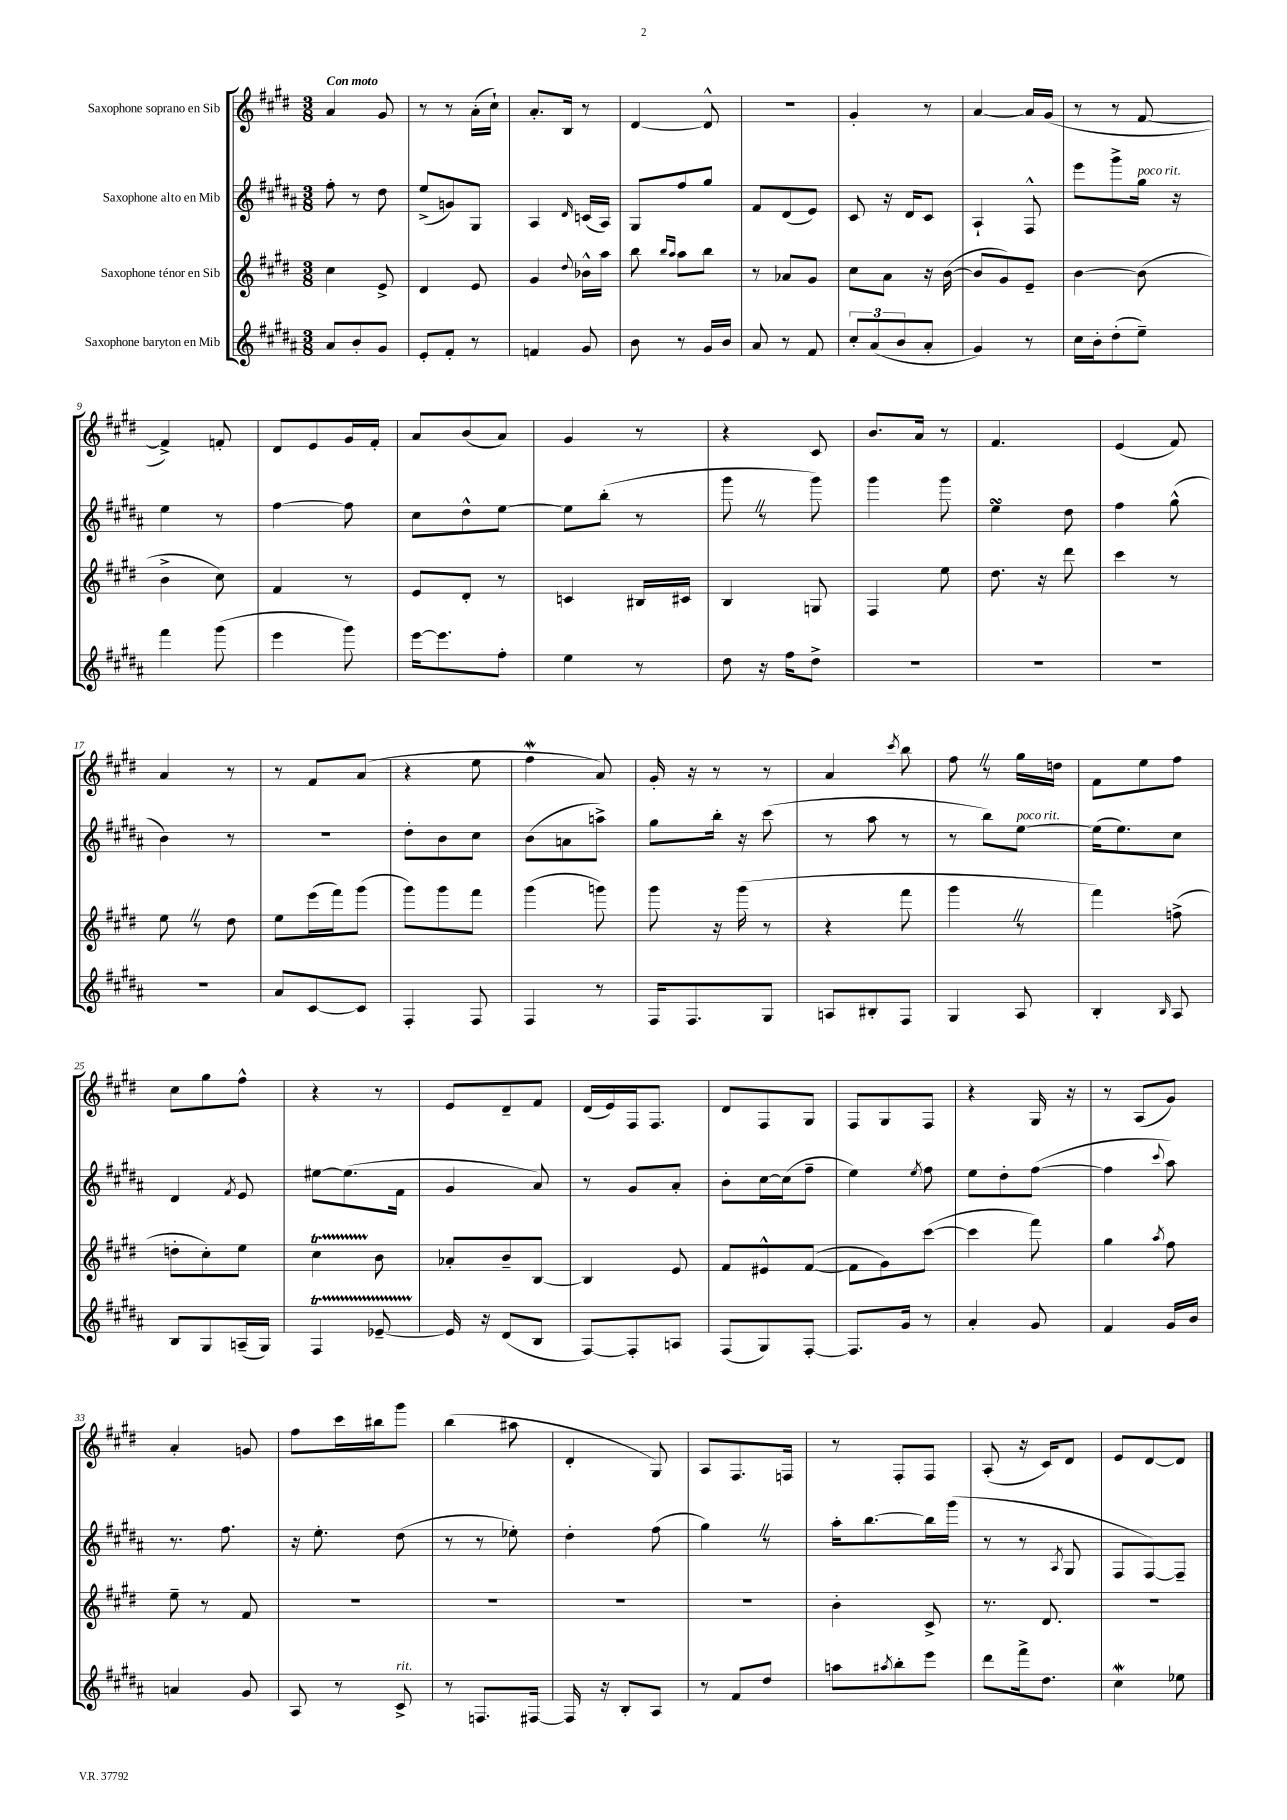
<<
\new StaffGroup <<
\new Staff = "s0" \with { instrumentName = "Saxophone soprano en Sib" } {
    \clef treble \key e \major \numericTimeSignature \time 3/8 \tempo "Con moto"
    a'4 gis'8 |
    r8 r8 a'16-.( cis''16-!) |
    a'8.-. b16 r8 |
    dis'4~ dis'8-^ |
    R4. |
    gis'4-. r8 |
    a'4~ a'16 gis'16( |
    r8 r8 fis'8~ |
    fis'4->) f'8-. |
    dis'8 e'8 gis'16 fis'16-. |
    a'8 b'8( a'8) |
    gis'4 r8 |
    r4 cis'8 |
    b'8. a'16 r8 |
    fis'4. |
    e'4( fis'8) |
    a'4 r8 |
    r8 fis'8 a'8( |
    r4 e''8 |
    fis''4\mordent a'8) |
    gis'16-. r16 r8 r8 |
    a'4 \acciaccatura { cis'''8 } b''8 |
    fis''8 \once \override BreathingSign.text = \markup { \musicglyph "scripts.caesura.straight" } \breathe r8 gis''16 d''16 |
    fis'8 e''8 fis''8 |
    cis''8 gis''8 fis''8-^ |
    r4 r8 |
    e'8 dis'8-- fis'8 |
    dis'16( e'16) fis16 fis8. |
    dis'8 fis8 gis8 |
    fis8 gis8 fis8 |
    r4 gis16 r16 |
    r8 a8( gis'8) |
    a'4-. g'8 |
    fis''8 cis'''16 bis''16 gis'''8 |
    b''4( ais''8 |
    dis'4-. gis8) |
    a8 fis8. f16 |
    r8 fis8-. fis8 |
    a8-.( r16 cis'16) dis'8 |
    e'8 dis'8~ dis'8 \bar "|." |
}
\new Staff = "s1" \with { instrumentName = "Saxophone alto en Mib" } {
    \clef treble \key b \major \numericTimeSignature \time 3/8
    fis''8-. r8 dis''8 |
    e''8->( g'8) gis8 |
    ais4 \grace { dis'16 } c'16( ais16) |
    gis8 fis''8 gis''8 |
    fis'8 dis'8( e'8) |
    cis'8 r16 dis'16 cis'8 |
    ais4-! fis8-^ |
    e'''8 gis'''8-> gis''16^\markup { \italic "poco rit." } r16 |
    e''4 r8 |
    fis''4~ fis''8 |
    cis''8 dis''8-^ e''8~ |
    e''8 b''8-.( r8 |
    gis'''8 \once \override BreathingSign.text = \markup { \musicglyph "scripts.caesura.straight" } \breathe r8 gis'''8) |
    gis'''4 gis'''8 |
    e''4\turn dis''8 |
    fis''4 gis''8-^( |
    b'4) r8 |
    R4. |
    dis''8-. b'8 cis''8 |
    b'8( a'8 a''8->) |
    gis''8 b''16-. r16 cis'''8( |
    r8 ais''8 r8 |
    r8 b''8) e''8~^\markup { \italic "poco rit." } |
    e''16( e''8.) cis''8 |
    dis'4 \acciaccatura { fis'8 } e'8 |
    eis''8~ eis''8.( fis'16 |
    gis'4 ais'8) |
    r8 gis'8 ais'8-. |
    b'8-. cis''16~ cis''16( fis''8-- |
    e''4) \acciaccatura { e''8 } fis''8 |
    e''8 dis''8-. fis''8~( |
    fis''4 \appoggiatura { cis'''8 } ais''8) |
    r8. fis''8. |
    r16 e''8.-. dis''8( |
    r8 r8 ees''8-.) |
    dis''4-. fis''8( |
    gis''4) \once \override BreathingSign.text = \markup { \musicglyph "scripts.caesura.straight" } \breathe r8 |
    ais''16-. b''8.~ b''16 gis'''16( |
    r8 r8 \acciaccatura { ais8 } gis8 |
    fis8 fis8~) fis8-- \bar "|." |
}
\new Staff = "s2" \with { instrumentName = "Saxophone ténor en Sib" } {
    \clef treble \key e \major \numericTimeSignature \time 3/8
    cis''4 e'8-> |
    dis'4 e'8 |
    gis'4 \appoggiatura { dis''8 } bes'16-^ a''16 |
    b''8 \grace { b''16 a''16 } a''8 b''8 |
    r8 aes'8 gis'8 |
    cis''8 a'8 r16 b'16~( |
    b'8 gis'8) e'8-- |
    b'4~ b'8( |
    b'4-> cis''8) |
    fis'4 r8 |
    e'8 dis'8-. r8 |
    c'4 bis16 cis'16 |
    b4 g8 |
    fis4 e''8 |
    dis''8. r16 dis'''8 |
    cis'''4 r8 |
    e''8 \once \override BreathingSign.text = \markup { \musicglyph "scripts.caesura.straight" } \breathe r8 dis''8 |
    e''8 e'''16( fis'''16) gis'''8( |
    gis'''8) gis'''8 fis'''8 |
    gis'''4( g'''8) |
    gis'''8 r16 gis'''16( r8 |
    r4 fis'''8 |
    gis'''4 \once \override BreathingSign.text = \markup { \musicglyph "scripts.caesura.straight" } \breathe r8 |
    fis'''4) f''8->( |
    d''8-. cis''8-.) e''8 |
    cis''4\startTrillSpan b'8\stopTrillSpan |
    aes'8-. b'8-- b8~ |
    b4 e'8 |
    fis'8 eis'8-^ fis'8~( |
    fis'8 gis'8) cis'''8~( |
    cis'''4 fis'''8) |
    gis''4 \acciaccatura { a''8 } fis''8 |
    e''8-- r8 fis'8 |
    R4. |
    R4. |
    R4. |
    R4. |
    b'4-. cis'8-> |
    r8. dis'8. |
    R4. \bar "|." |
}
\new Staff = "s3" \with { instrumentName = "Saxophone baryton en Mib" } {
    \clef treble \key b \major \numericTimeSignature \time 3/8
    ais'8 b'8-. gis'8 |
    e'8-. fis'8-. r8 |
    f'4 gis'8 |
    b'8 r8 gis'16 b'16 |
    ais'8 r8 fis'8 |
    \tuplet 3/2 { cis''8-. ais'8( b'8 } ais'8-. |
    gis'4) r8 |
    cis''16 b'16-. dis''8-.( e''8--) |
    fis'''4 gis'''8( |
    e'''4 gis'''8) |
    e'''16~ e'''8. fis''8-. |
    e''4 r8 |
    dis''8 r16 fis''16 dis''8-> |
    R4. |
    R4. |
    R4. |
    R4. |
    ais'8 cis'8~ cis'8 |
    fis4-. fis8 |
    fis4 r8 |
    fis16 fis8. gis8 |
    a8 bis8-. fis8 |
    gis4 ais8 |
    b4-. \grace { b16 } ais8 |
    b8 gis8 a16--( gis16) |
    fis4\startTrillSpan ees'8~-- |
    ees'16\stopTrillSpan r16 dis'8( b8 |
    fis8~) fis8-. a8 |
    fis8( gis8) fis8~-. |
    fis8. gis'16 r8 |
    ais'4-. gis'8 |
    fis'4 gis'16 b'16 |
    a'4 gis'8 |
    ais8 r8 cis'8->^\markup { \italic "rit." } |
    r8 f8. fis16~ |
    fis16 r16 b8-. ais8 |
    r8 fis'8 dis''8 |
    a''8 \acciaccatura { ais''8 } b''8-. e'''8 |
    dis'''8 fis'''16-> dis''8. |
    cis''4\mordent ees''8 \bar "|." |
}
>>
>>
